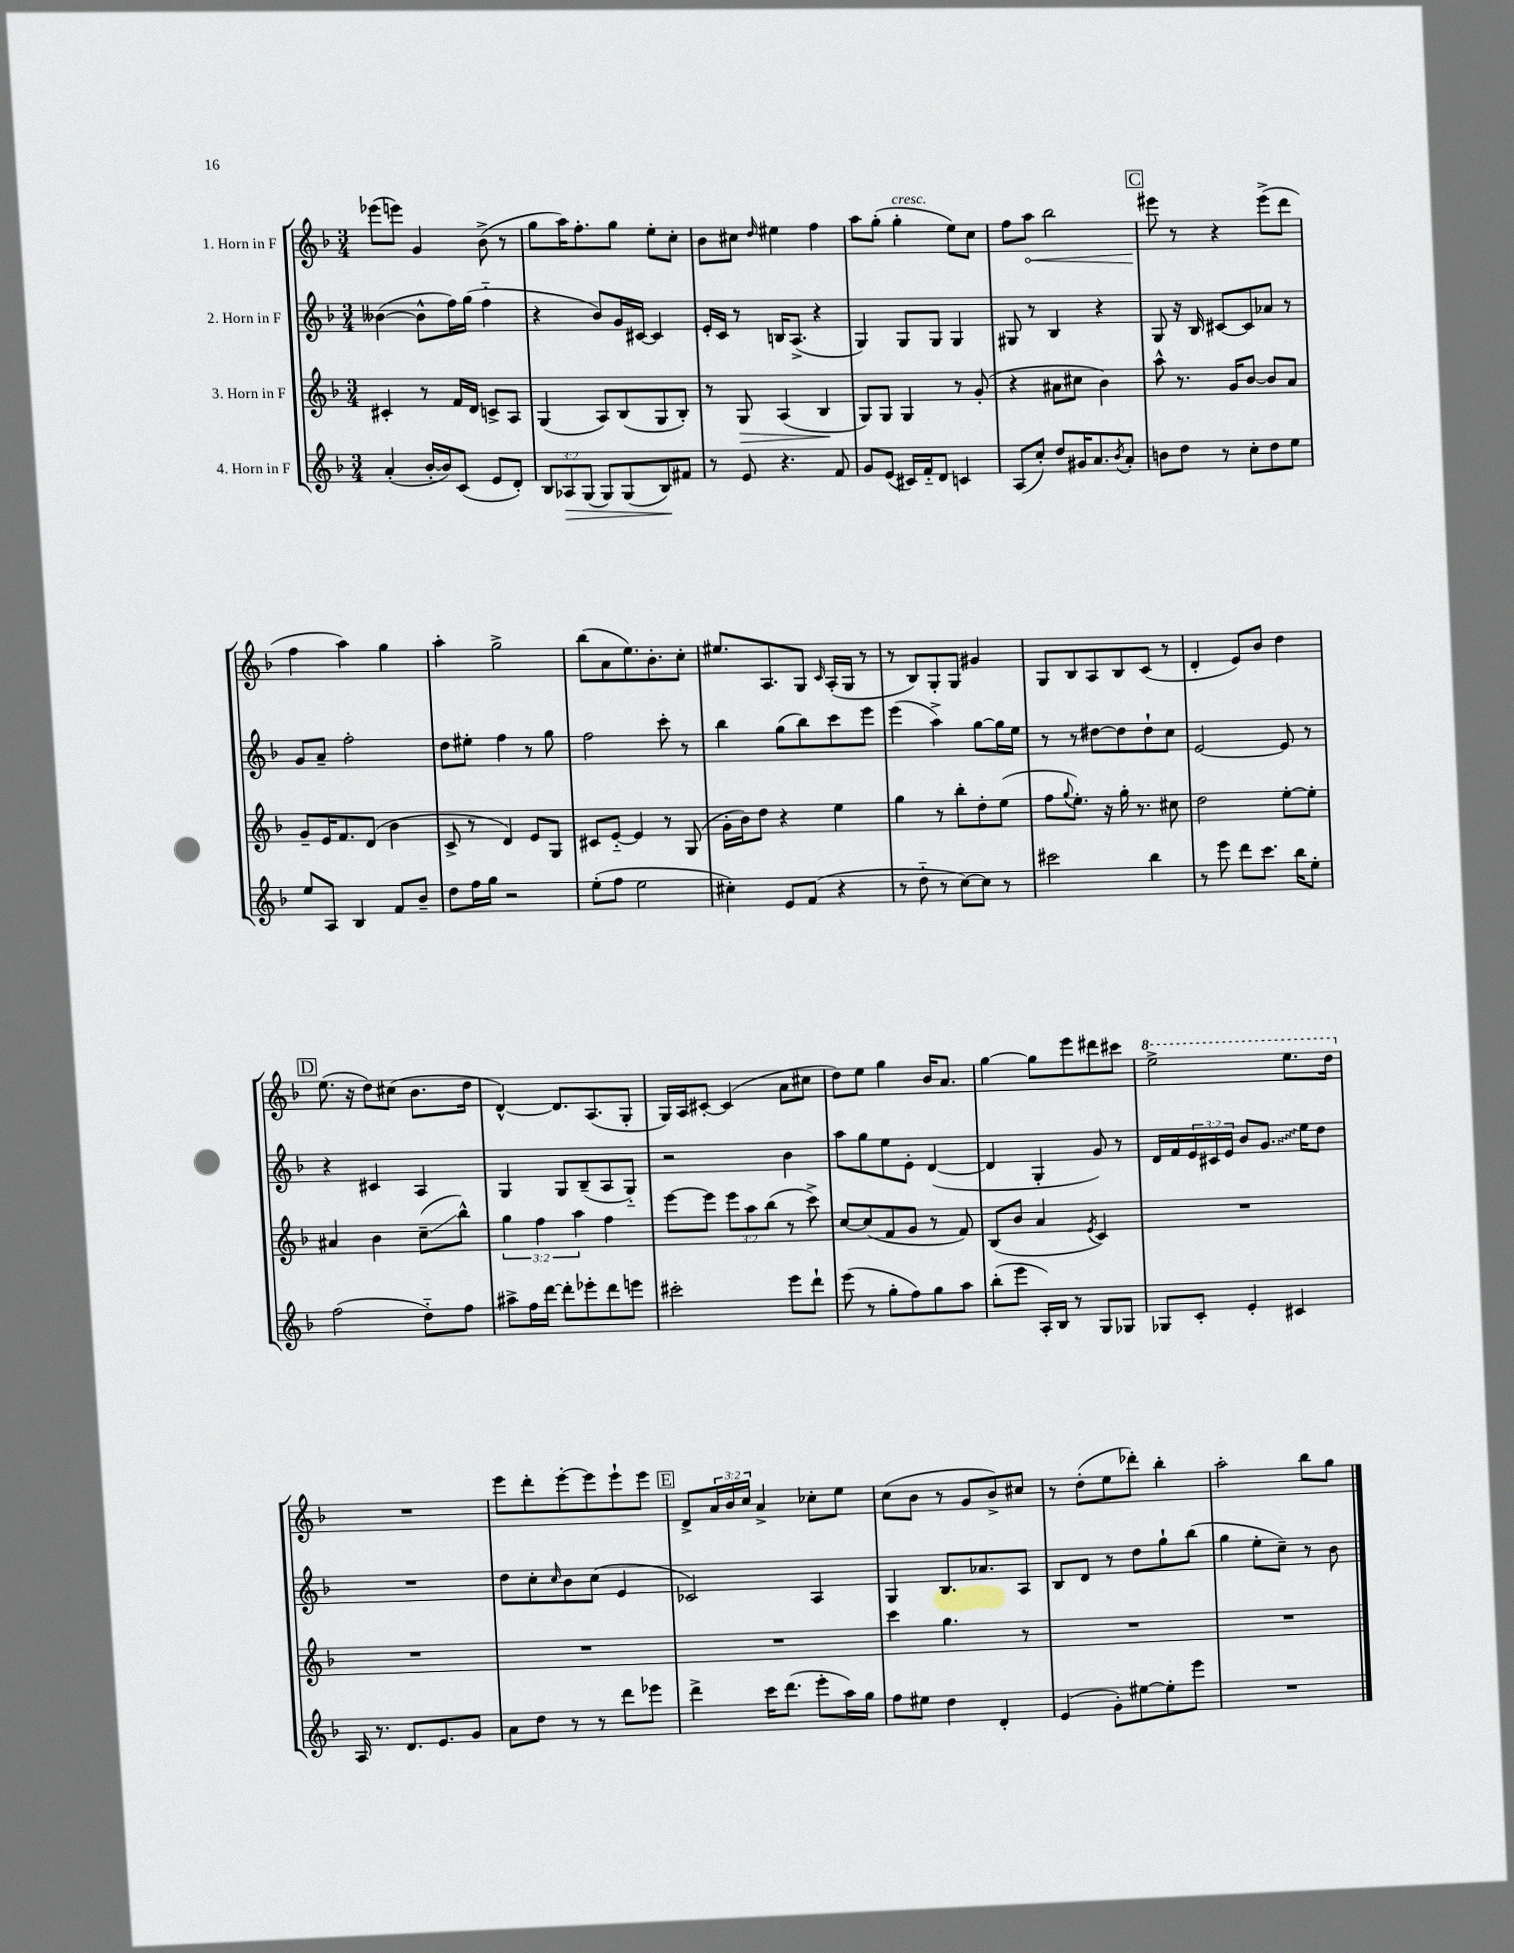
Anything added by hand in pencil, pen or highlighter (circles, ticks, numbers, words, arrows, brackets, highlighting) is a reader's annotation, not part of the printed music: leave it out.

**kern	**kern	**kern	**kern
*staff4	*staff3	*staff2	*staff1
*clefG2	*clefG2	*clefG2	*clefG2
*k[b-]	*k[b-]	*k[b-]	*k[b-]
*M3/4	*M3/4	*M3/4	*M3/4
(4a'	4c#'	([4b--	(8eee-
.	.	.	8eee)
[16b-'	8r	8b--^^]	4g
16b-])	.	.	.
(8c	16f	16ff)	.
.	16d	(16gg	.
8e	8c^	4ff'~	(8b-^
8d')	8A	.	8r
=	=	=	=
12B-	(4G	4r	8gg
12A-	.	.	.
.	.	.	16aa)
(12G	.	.	.
.	.	.	8.ff'
8G)	8A)	8b-)	.
(8G	(8B-	16g	8gg
.	.	[16c#	.
8B-)	8G	4c#]	8ee'
8f#	8B-')	.	8cc'
=	=	=	=
8r	8r	16e'	8b-
.	.	16c	.
8e	8G	8r	8cc#
.	.	.	16qqdd
4.r	(4A	16B	4ee#
.	.	(8.A^	.
.	4B-	4r	4ff
8f	.	.	.
=	=	=	=
8g	8G)	4G)	8aa
(8e	8G	.	(8gg'
16c#)	4G	8G	4gg'
16f'~	.	.	.
8d	.	8G	.
4c	8r	4G	8ee)
.	(8g'	.	8cc
=	=	=	=
(8A	4r	8G#	8ff
8cc')	.	8r	8aa
8dd	8a#	4B-	2bb-
16g#	8cc#	.	.
8.a	.	.	.
.	4b-)	4r	.
8qb-	.	.	.
8a'	.	.	.
=	=	=	=
8b	8aa^^	8G	8eee#
8dd	8.r	16r	8r
.	.	16B-	.
8r	.	[8c#	4r
.	16g	.	.
8cc'	[8b-	8c#]	.
8dd	8b-]	8a-	(8eee#^
8ee	8a	8r	8ddd
=	=	=	=
8ee	8g~	8g	4ff
8A	16e	8a~	.
.	8.f	.	.
4B-	.	2ff'	4aa)
.	(8d	.	.
8f	4b-	.	4gg
8b-~	.	.	.
=	=	=	=
8dd	8c^	8dd	4aa'
16ff	8r	8ee#'	.
16gg	.	.	.
2r	4d)	4ff	2gg^
.	8e	8r	.
.	8G	8gg	.
=	=	=	=
(8ee'	8c#	2ff	(8bb-
8ff	[8e'~	.	8a
2ee	4e]	.	8.ee)
.	.	.	8.b-'
.	8r	8ccc'	.
.	(8G	8r	8cc'
=	=	=	=
4cc#')	16g'	4bb-	8.ee#
.	16b-)	.	.
.	8dd	.	.
.	.	.	8.A
8e	4r	(8gg	.
(8f	.	8bb-)	8G
.	.	.	16qqc
4r	4ee	8ccc	(16A'
.	.	.	16G
.	.	8eee	8r
=	=	=	=
8r	4gg	(4eee	8r
8dd'~	.	.	8B-)
8r	8r	4aa^)	8G'
[8cc)	8bb-'	.	8G
8cc]	8dd'	[8gg	4g#
8r	(8ee	16gg]	.
.	.	16ee	.
=	=	=	=
2ccc#	8ff	8r	8G
.	8qqgg	.	.
.	8.ee')	8r	8B-
.	.	[8dd#	8A
.	16r	.	.
.	16gg'	8dd#]	8B-
.	8.r	.	.
4bb-	.	8dd#`	(8c
.	8cc#	8cc	8r
=	=	=	=
8r	2dd	[2e	4d'
8eee	.	.	.
8ddd	.	.	8e)
8.ccc	.	.	8b-
.	[8ee'	8e]	4dd
16bb-	.	.	.
8ee'	8ee']	8r	.
=	=	=	=
(2ff	4a#	4r	(8.ee
.	.	.	16r
.	4b-	4c#	8dd)
.	.	.	(8cc#
8dd'~)	(8cc~	4A	8.b-
8ff	8bb-^^)	.	.
.	.	.	16dd
=	=	=	=
8aa#^	6gg	4G	[4d^^)
16ff	.	.	.
.	6ff	.	.
[16ddd	.	.	.
8ddd']	.	8G	8.d]
.	6aa	.	.
8eee-'	.	(8B-~	.
.	.	.	(8.A
8ddd	4ff	8A	.
8eee	.	8G'~)	8G'
=	=	=	=
2ccc#'	[8eee	2r	16G)
.	.	.	16A
.	8eee]	.	[8c#'
.	12eee	.	(4c#]
.	12aa	.	.
.	(12bb-	.	.
8eee	8r	4b-	8a
8ddd`	8ccc^)	.	8cc#
=	=	=	=
(8eee	[8cc	8aa	8dd)
8r	(8cc]	8gg	8ee
8gg'	8f	8ee	4gg
8ff)	8g	8e'	.
8gg	8r	([4d	16b-
.	.	.	8.a
8aa	8f)	.	.
=	=	=	=
(8bb-'	(8B-	4d]	[4gg
8eee	8b-	.	.
16A')	4a	4G'	8gg]
16B-	.	.	.
8r	.	.	8eee
.	8qe	.	.
8G	4c)	8g)	8ddd#
8G-	.	8r	8ccc#
=	=	=	=
8G-	2.r	16d	2eee^
.	.	16f	.
8c'	.	24e	.
.	.	24c#	.
.	.	24e	.
4e'	.	8b-	.
.	.	8.g	.
4c#	.	.	8.eee
.	.	16ee	.
.	.	8dd	.
.	.	.	16ddd
=	=	=	=
16A	2.r	2.r	2.r
8.r	.	.	.
8.d	.	.	.
8.e	.	.	.
8g	.	.	.
=	=	=	=
8a	2.r	8dd	8eee
8dd	.	8cc'	8ddd'
.	.	16qqcc	.
8r	.	8b-	[8eee'
8r	.	(8cc	8eee]
8ddd	.	4e	8eee`
8eee-	.	.	8eee
=	=	=	=
4ddd^	2.r	2c-)	8d^
.	.	.	24a
.	.	.	24b-
.	.	.	24cc
16ccc	.	.	4a^
(8.ddd	.	.	.
8eee'	.	4A	8cc-'
16aa)	.	.	8ee
16gg	.	.	.
=	=	=	=
8ff	4ccc	4G	(8cc
8ee#	.	.	8b-
4dd	4.gg	8.B-	8r
.	.	.	8g
.	.	8.a-	.
4d'	.	.	8b-^)
.	8r	8A	8cc#
=	=	=	=
(4e	2.r	8B-	8r
.	.	8d	(8dd'
8g')	.	8r	8ee
[8ee#	.	8dd	8ddd-')
8ee#']	.	8gg`	4bb-'
8eee	.	(8bb-	.
=	=	=	=
2.r	2.r	4gg	2aa'
.	.	8ee'	.
.	.	8cc~)	.
.	.	8r	8bb-
.	.	8b-	8gg
==	==	==	==
*-	*-	*-	*-
